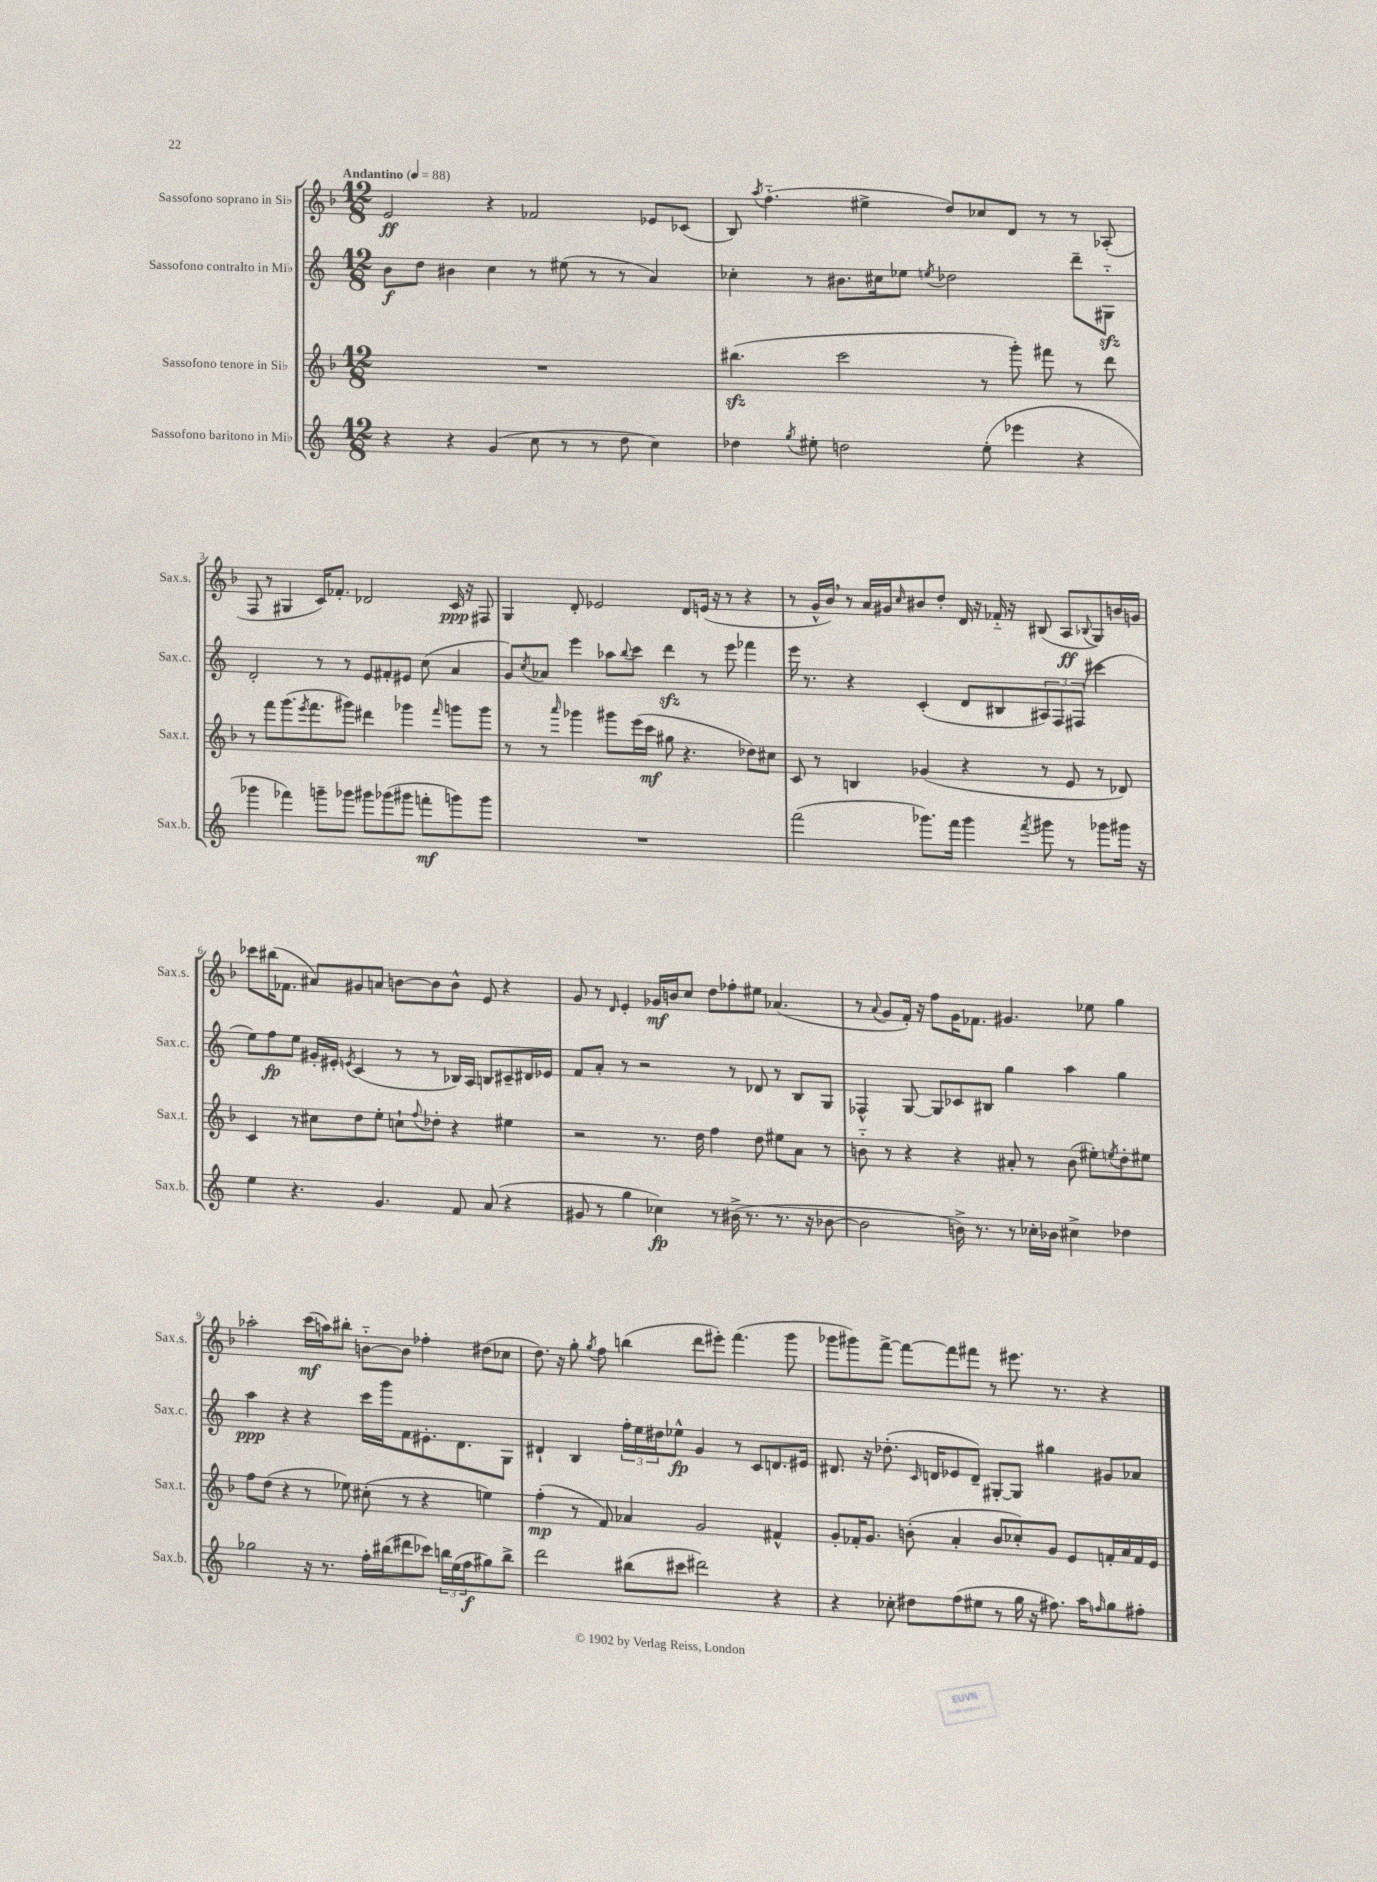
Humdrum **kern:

**kern	**kern	**kern	**kern
*staff4	*staff3	*staff2	*staff1
*clefG2	*clefG2	*clefG2	*clefG2
*k[]	*k[b-]	*k[]	*k[b-]
*M12/8	*M12/8	*M12/8	*M12/8
*MM88	*MM88	*MM88	*MM88
4r	1.r	8b	2e
.	.	8dd	.
4r	.	4b#	.
(4g	.	4cc	4r
8cc	.	8r	2f-
8r	.	(8ee#	.
8r	.	8r	.
8dd	.	8r	.
4cc)	.	4a)	8e-
.	.	.	(8c-
=	=	=	=
4dd-	(4.bb#	4cc-'	8B-)
.	.	.	8qaa
.	.	.	(4.ff'~
8qgg	.	.	.
8ee#'	.	8r	.
2dd	2ccc	8.b#	.
.	.	.	4ee#^
.	.	16cc#	.
.	.	8ee-	.
.	.	8qee	.
.	.	2dd-	8dd)
(8ee#'	8r	.	8cc-
4eee-	8ggg')	.	8d
.	8fff#	.	8r
4r	8r	8ddd~	8r
.	8ddd	8G#'~	(8A-'
=	=	=	=
4ggg-	8r	2d'	8F
.	8fff	.	8r
4fff-)	(8.ggg	.	4G#
.	8qeee	.	.
.	8.fff	.	.
8ggg~	.	8r	16c)
.	.	.	8.f-'
8ggg-	8ggg#)	8r	.
8ggg#	4ddd#	8e	2d-
(8ggg-	.	8f#'	.
8ggg#	4ggg-	8e#	.
8fff'	.	(8cc	.
.	16qqfff	.	.
8ggg)	8ggg	4a	16c
.	.	.	16r
8ggg	8ggg	.	8F#
=	=	=	=
1.r	8r	8g)	4G
.	.	8qcc	.
.	8r	8a-	.
.	16qqaaa	.	.
.	4ggg-	4eee	8d'
.	.	.	2e-
.	8ggg#	8aa-	.
.	.	8qqbb	.
.	(16eee	8ccc	.
.	16ccc	.	.
.	8gg#	4ddd	.
.	4.r	.	8d
.	.	8r	(16e
.	.	.	16r
.	.	8eee	8r
.	8dd-)	4fff-	4r
.	8cc#	.	.
=	=	=	=
(2fff	8c	16eee	8r
.	.	8.r	.
.	8r	.	16g^^
.	.	.	16b-)
.	4B	4r	8r
.	.	.	16a
.	.	.	16g#
.	.	.	16qqcc
8.ggg-)	(4g-	(4c'	8b#
.	.	.	8dd'
16fff	.	.	.
4ggg-	4r	8d	16d
.	.	.	16r
.	.	8B#	16f-'~
.	.	.	16r
8qfff	.	.	.
8ggg#	8r	12A#)	(8B#
.	.	12F	.
8r	8e	.	8A
.	.	(12F#	.
.	.	.	8qqB-
8ggg-	8r	4ccc#	8G)
16ggg#	8d-)	.	16b
16r	.	.	16g
=	=	=	=
4ee	4c	8ee)	8ccc-
.	.	8ff	(16bb#
.	.	.	8.f-
4.r	8r	8ee	.
.	8cc#	16g#'	8a#)
.	.	16e#'	.
.	.	8qe	.
.	8dd	(4c	8g#
4.g	8ee'	.	8a
.	8cc`	8r	[8b
.	8qqff	.	.
.	8dd-'	8r	8b]
8f	4r	16B-)	8b^^
.	.	16A	.
(8a	.	8B	8e
4r	4ee#	8c#~	4r
.	.	16d#	.
.	.	16e-	.
=	=	=	=
8g#	2r	8f	8g
8r	.	8a'	8r
.	.	.	16qqd
4gg	.	8r	4e'
.	.	2r	.
4cc-)	8.r	.	16g-
.	.	.	16b
.	.	.	8cc
.	16dd	.	.
8r	4ff	.	8dd
(16b#^	.	8r	8ff-'
8.r	.	.	.
.	8dd	8d-	8ee#
8.r	8ee#	8r	(4.a-
.	8a	8B	.
16r	.	.	.
[8b-	8r	8G	.
=	=	=	=
2b-]	8b'~	4F-^^	8r
.	.	.	8qqa
.	8r	.	8g
.	4r	[8G	16f')
.	.	.	16r
.	.	8G]	8ff
16b^)	4r	8c-	16g
8.r	.	.	8.f-
.	.	8B#	.
8r	8a#'	4gg	4.g#
16cc-'	8r	.	.
16b-	.	.	.
4cc#^	(8b	4aa	.
.	8ee#')	.	8ee-
.	8qee	.	.
4dd-	8dd'	4gg	4gg
.	8ee#	.	.
=	=	=	=
2gg-	8ff	4aa	2aa-'
.	(8dd	.	.
.	4r	4r	.
16r	8r	4r	(16ccc
8.r	.	.	16aa)
.	8ee-)	.	8bb#'
16ff'	(8cc#'	16ccc	[8b'~
(16bb#	.	16ggg	.
8ddd#	8r	8f	8b]
8ccc-)	4r	8.e#'	4ff-'
24bb	.	.	.
(24ee	.	.	.
.	.	8.d	.
24ff	.	.	.
8gg#)	4ee)	.	(8dd#
8bb^	.	8G	8cc-
=	=	=	=
2ddd	(4ff'	4d#`	8.dd)
.	.	.	16r
.	8r	4B	8gg'
.	.	.	8qgg
.	8f)	.	8ff
(8bb#	4a-	24ff'	(4bb
.	.	24ee	.
.	.	24dd#	.
8ccc#	.	8ee-^^	.
2ddd#)	2g	4g	8ddd
.	.	.	8eee#')
.	.	8r	(4.fff
.	.	8c	.
4r	4f#^^	8.d	.
.	.	.	8ggg
.	.	16e#	.
=	=	=	=
4r	8g'	8.d#	8ggg-
.	16f-'	.	8ggg#)
.	8.g	16r	.
8cc-'	.	(8.dd-'	[8fff^
8dd#	(8b'	.	8fff_
.	.	16qqc	.
.	.	16d	.
(8ff	4a'	8e-	8fff]
8ee#	.	8d~)	8fff#
8r	8b	[8G#'	8r
16gg	8cc-')	8G#]	8.eee#
16r	.	.	.
8.ff#)	8g	4gg#	.
.	.	.	8.r
.	8e	.	.
16aa	.	.	.
16qqff	.	.	.
8gg	16f'	8g#	4r
.	16a	.	.
8ff#'	16f	8a-	.
.	16e	.	.
==	==	==	==
*-	*-	*-	*-
